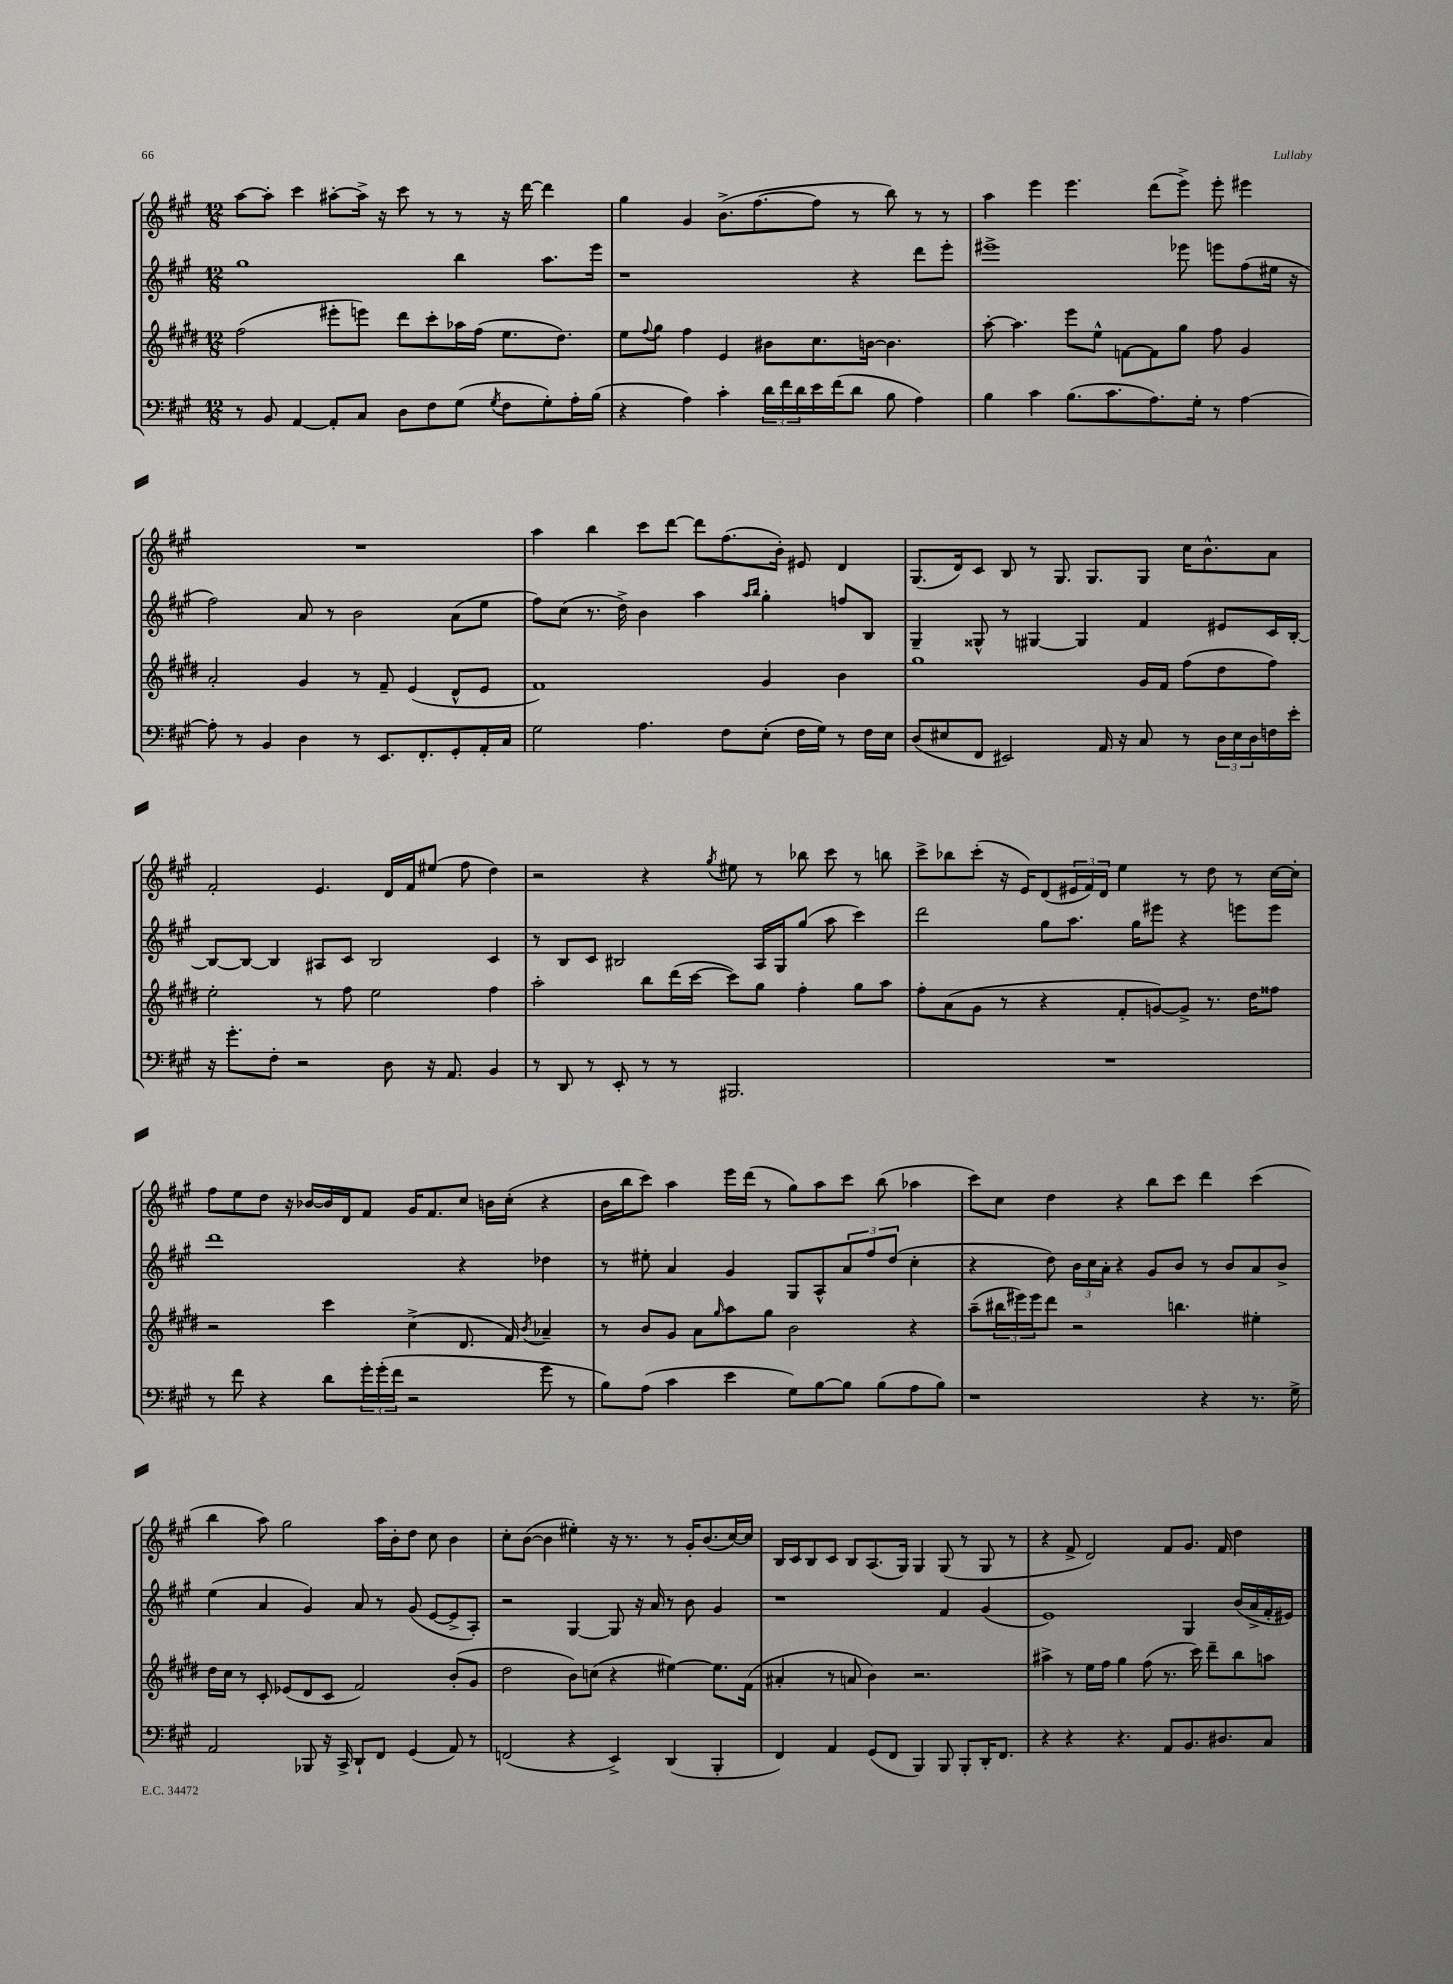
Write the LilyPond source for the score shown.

<<
\new StaffGroup <<
\new Staff = "s0" {
    \clef treble \key a \major \numericTimeSignature \time 12/8
    a''8~ a''8-. cis'''4 ais''8~-. ais''16-> r16 cis'''8 r8 r8 r16 d'''16~ d'''4 |
    gis''4 gis'4 b'8.->( fis''8.~ fis''8 r8 b''8) r8 r8 |
    a''4 e'''4 e'''4. d'''8( e'''8->) e'''8-. eis'''4 |
    R1. |
    a''4 b''4 cis'''8 d'''8~ d'''8 fis''8.( b'16-.) eis'8 d'4 |
    gis8.( d'16) cis'8 b8 r8 gis8. gis8. gis8 cis''16 b'8.-^ a'8 |
    fis'2-. e'4. d'16 fis'16 eis''8( fis''8 d''4) |
    r2 r4 \acciaccatura { gis''8 } eis''8 r8 bes''8 cis'''8 r8 b''8 |
    cis'''8-> bes''8 cis'''8-.( r16 e'16) d'8( \tuplet 3/2 { eis'16 fis'16) d'16 } e''4 r8 d''8 r8 cis''16~ cis''16-. |
    fis''8 e''8 d''8 r16 bes'16~ bes'16 d'16 fis'8 gis'16 fis'8. cis''8 b'16 cis''16-.( r4 |
    b'16 b''16 cis'''8) a''4 e'''16 d'''16( r8 gis''8) a''8 cis'''8 b''8( aes''4 |
    cis'''8) cis''8 d''4 r4 b''8 cis'''8 d'''4 cis'''4( |
    b''4 a''8) gis''2 a''16 b'16-. d''8 cis''8 b'4 |
    cis''8-. b'8~( b'4 eis''4-.) r16 r8. r8 gis'16-. b'8.( cis''16~) cis''16 |
    b16 cis'16 b8 cis'8 b8 a8.( gis16) gis4 gis8( r8 gis8 r8 |
    r4 fis'8-> d'2) fis'8 gis'8. fis'16 d''4 \bar "|." |
}
\new Staff = "s1" {
    \clef treble \key a \major \numericTimeSignature \time 12/8
    gis''1 b''4 a''8. e'''16 |
    r1 r4 d'''8 e'''8-. |
    eis'''1-> ees'''8 e'''8 fis''8( eis''16 r16 |
    fis''2) a'8 r8 b'2 a'8( e''8 |
    fis''8) cis''8( r8. d''16->) b'4 a''4 \grace { a''16 b''16 } gis''4-. f''8 b8 |
    gis4-- gisis8-^ r8 gis4~ gis4 fis'4 eis'8 cis'16 b16~-. |
    b8~ b8~ b4 ais8 cis'8 b2 cis'4 |
    r8 b8 cis'8 bis2 a16 gis16 gis''8( a''8 cis'''4) |
    d'''2 gis''8 a''8. gis''16 eis'''8 r4 e'''8 e'''8 |
    d'''1 r4 des''4 |
    r8 eis''8-. a'4 gis'4 gis8 a8-^ \tuplet 3/2 { a'8 fis''8 d''8( } cis''4-. |
    r4 d''8) \tuplet 3/2 { b'16 cis''16 a'16-. } r4 gis'8 b'8 r8 b'8 a'8 b'8-> |
    e''4( a'4 gis'4) a'8 r8 gis'8( e'8~ e'8-> a8-.) |
    r2 gis4~ gis8 r16 a'16 r8 b'8 gis'4 |
    r1 fis'4 gis'4( |
    e'1) gis4 b'16( a'16-> fis'16-. eis'16) \bar "|." |
}
\new Staff = "s2" {
    \clef treble \key e \major \numericTimeSignature \time 12/8
    fis''2( eis'''8-. e'''8) dis'''8 cis'''8-. aes''16 fis''16( e''8. dis''8.) |
    e''8 \appoggiatura { fis''8 } gis''8 fis''4 e'4 bis'8 cis''8. b'16~ b'4. |
    a''8~-. a''4. e'''8 e''8-^ f'8~ f'8 gis''8 fis''8 gis'4 |
    a'2-. gis'4 r8 fis'8-- e'4( dis'8-^ e'8 |
    fis'1) gis'4 b'4 |
    gis''1 gis'16 fis'16 fis''8( dis''8 fis''8) |
    e''2-. r8 fis''8 e''2 fis''4 |
    a''2-. b''8 dis'''16( cis'''16~ cis'''8) gis''8 fis''4-. gis''8 a''8 |
    fis''8-. a'8( gis'8 r8 r4 fis'8-. g'8~) g'8-> r8. dis''16 fisis''8 |
    r2 cis'''4 cis''4->( dis'8. fis'16) \acciaccatura { b'8 } aes'4-- |
    r8 b'8 gis'8 a'8 \grace { gis''16 } a''8 gis''8 b'2 r4 |
    a''8--( \tuplet 3/2 { bis''16 eis'''16) eis'''16 } dis'''8 r2 b''4. eis''4-. |
    dis''16 cis''16 r8 cis'8-. ees'8( dis'8 cis'8 fis'2) b'8-.( gis'8 |
    dis''2 b'8) c''8( r4 eis''4~) eis''8. fis'16( |
    ais'4-. r8 a'8 b'4) r2. |
    ais''4-> r8 e''16 fis''16 gis''4 fis''8( r8. cis'''16) dis'''8-- b''8 a''8 \bar "|." |
}
\new Staff = "s3" {
    \clef bass \key a \major \numericTimeSignature \time 12/8
    r8 b,8 a,4~ a,8-. cis8 d8 fis8 gis8( \acciaccatura { gis8 } fis8 gis8-.) a16-. b16( |
    r4 a4) cis'4-. \tuplet 3/2 { d'16 fis'16 d'16 } e'16 fis'16( d'8 b8 a4) |
    b4 cis'4 b8.( cis'8. a8.) gis16-. r8 a4~ |
    a8-. r8 b,4 d4 r8 e,8. fis,8.-. gis,8-. a,16-. cis16 |
    gis2 a4. fis8 e8-.( fis16 gis16) r8 fis16 e16 |
    d8( eis8 fis,8 eis,2) a,16 r16 cis8 r8 \tuplet 3/2 { d16 eis16 d16 } f16 e'16-. |
    r16 gis'8.-. fis8-. r2 d8 r16 a,8. b,4 |
    r8 d,8 r8 e,8-. r8 r8 bis,,2. |
    R1. |
    r8 fis'8 r4 d'8 \tuplet 3/2 { gis'16-. gis'16-.( fis'16 } r2 gis'8 r8 |
    b8) a8( cis'4 e'4 gis8) b8~ b8 b8( a8 b8) |
    r1 r4 r8. gis16-> |
    a,2 bes,,8 r16 cis,16-> d,8-! fis,8 gis,4( a,8) r8 |
    f,2( r4 e,4->) d,4( b,,4-. |
    fis,4) a,4 gis,8( fis,8 b,,4) b,,8 b,,8-. d,16-. fis,8. |
    r4 r4 r4. a,8 b,8. dis8. cis8 \bar "|." |
}
>>
>>
\layout { \context { \Score \remove "Bar_number_engraver" } }
